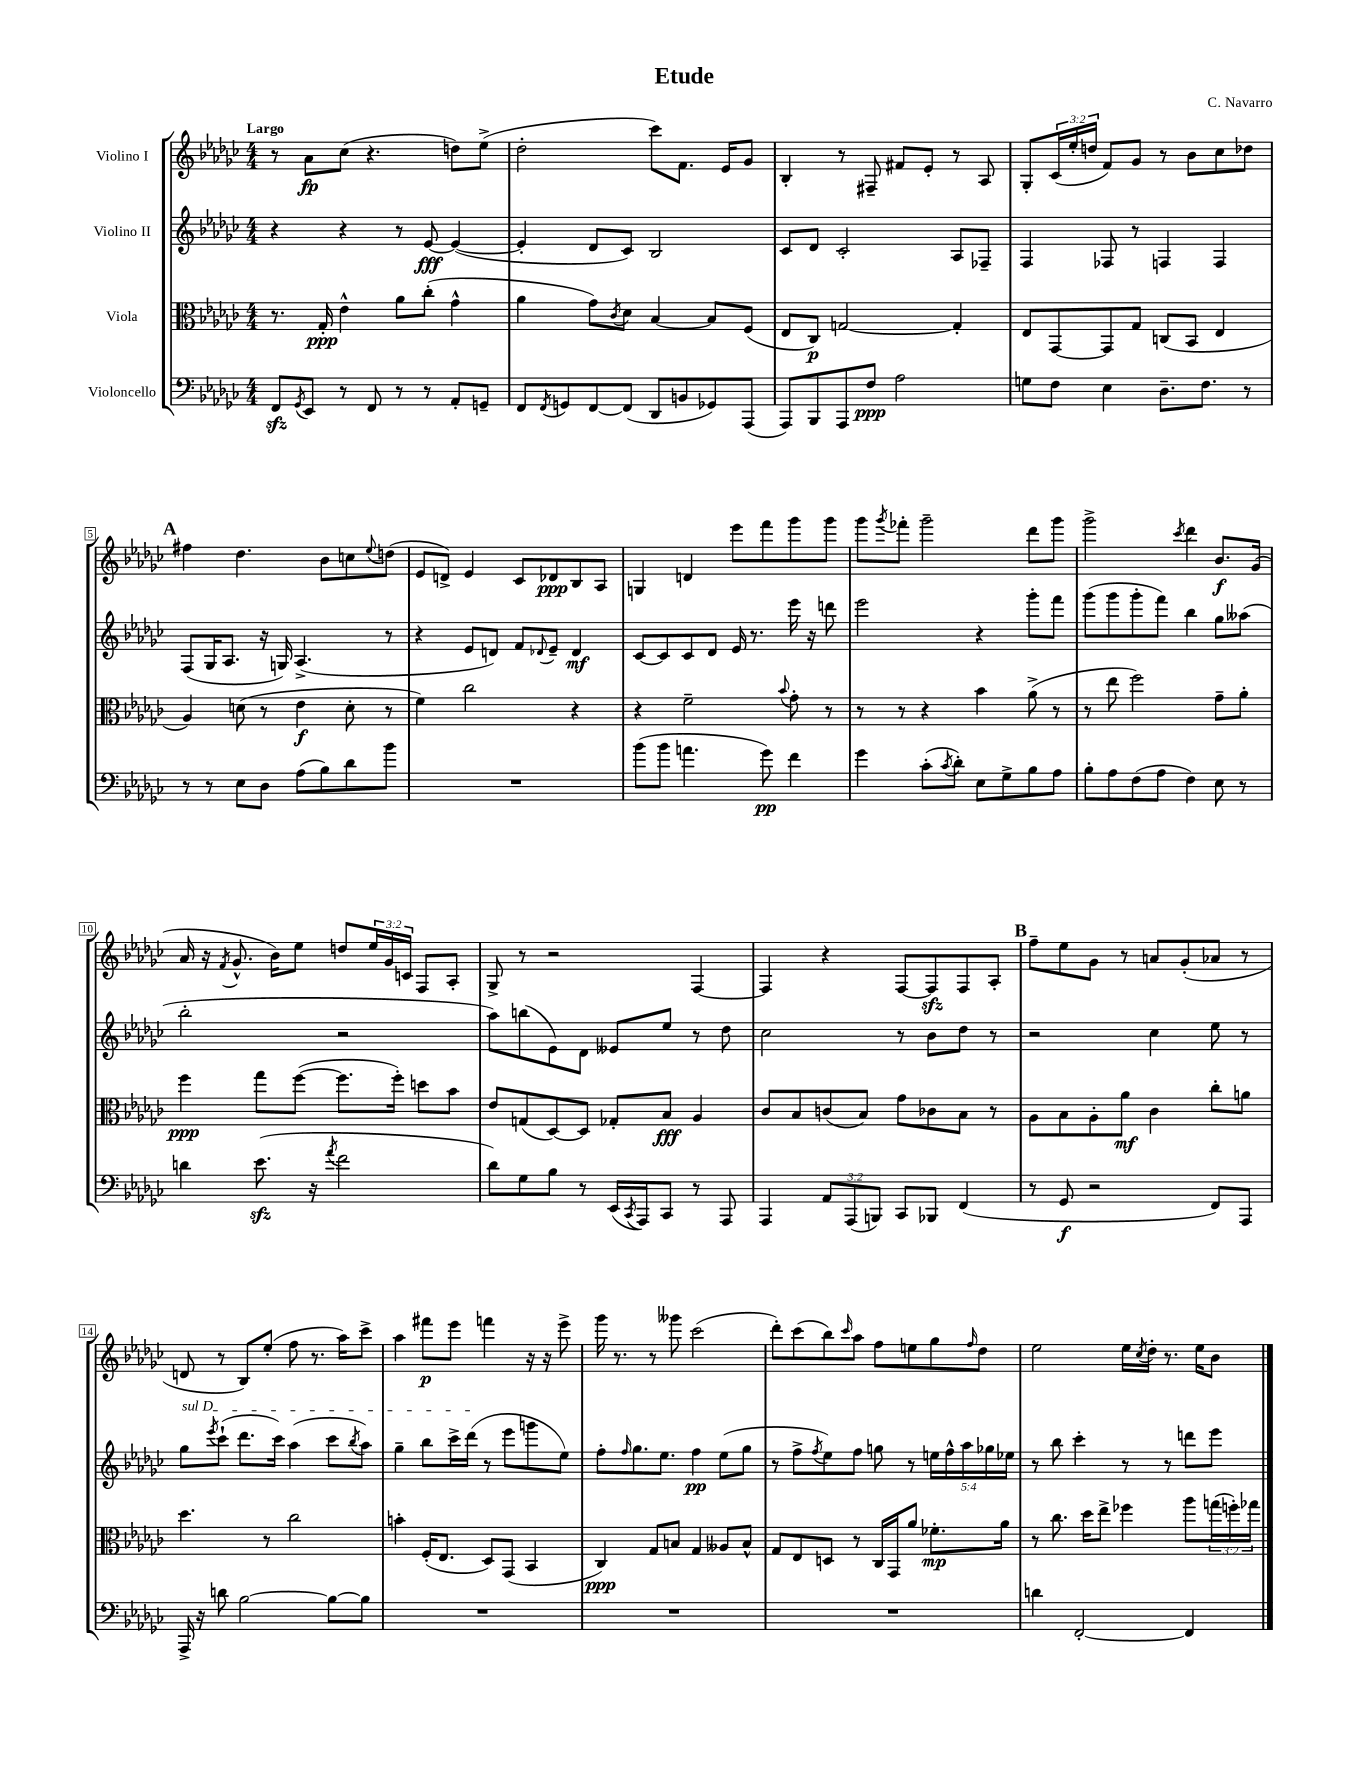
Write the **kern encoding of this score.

**kern	**kern	**kern	**kern
*staff4	*staff3	*staff2	*staff1
*clefF4	*clefC3	*clefG2	*clefG2
*k[b-e-a-d-g-c-]	*k[b-e-a-d-g-c-]	*k[b-e-a-d-g-c-]	*k[b-e-a-d-g-c-]
*M4/4	*M4/4	*M4/4	*M4/4
8FF	8.r	4r	8r
8qGG-	.	.	.
8EE-	.	.	8a-
.	16G-'	.	.
8r	4e-^^	4r	(8cc-
8FF	.	.	4.r
8r	8a-	8r	.
8r	(8cc-'	[8e-	.
8AA-'	4g-^^	(4e-_	8dd)
8GG~	.	.	(8ee-^
=	=	=	=
8FF	4a-	4e-']	2dd-'
8qFF	.	.	.
8GG	.	.	.
[8FF	8g-)	8d-	.
.	8qc-	.	.
(8FF]	8d-	8c-)	.
8DD-	[4B-	2B-	8ccc-)
8BB	.	.	8.f
8GG-)	8B-]	.	.
.	.	.	16e-
(8AAA-	(8F	.	8g-
=	=	=	=
8AAA-)	8E-	8c-	4B-'
8BBB-	8C-)	8d-	.
8AAA-	[2G	2c-'	8r
8F	.	.	8F#~
2A-	.	.	8f#
.	.	.	8e-'
.	4G']	8A-	8r
.	.	8F-~	8A-
=	=	=	=
8G	8E-	4F	8G-'
8F	[8GG-	.	(24c-
.	.	.	24ee-'
.	.	.	24dd
4E-	8GG-]	8F-	8f)
.	8G-	8r	8g-
8.D-~	(8C	4F	8r
.	8BB-	.	8b-
8.F	.	.	.
.	4E-	4F	8cc-
8r	.	.	8dd-
=	=	=	=
8r	4A-)	(8F	4ff#
8r	.	16G-	.
.	.	8.A-	.
8E-	(8d	.	4.dd-
8D-	8r	16r	.
.	.	16G)	.
(8A-	4e-	(4.A-^	.
8B-)	.	.	8b-
8d-	8d'	.	8cc
.	.	.	8qqee-
8b-	8r	8r	(8dd
=	=	=	=
1r	4f)	4r	8e-
.	.	.	8d^)
.	2cc-	8e-	4e-
.	.	8d)	.
.	.	8f	8c-
.	.	8qqd-	.
.	.	8e-~	8d-
.	4r	4d-	8B-
.	.	.	8A-
=	=	=	=
(8b-	4r	[8c-	4G
8b-	.	8c-]	.
4.a	2f~	8c-	4d
.	.	8d-	.
.	.	16e-	8eee-
.	.	8.r	.
8g-)	.	.	8fff
.	8qqb-	.	.
4f	8g-'	16eee-	8ggg-
.	.	16r	.
.	8r	8ddd	8ggg-
=	=	=	=
4g-	8r	2eee-	8ggg-
.	.	.	8qggg-
.	8r	.	8fff-'
(8c-'	4r	.	2ggg-~
8qc-	.	.	.
8d-')	.	.	.
8E-	4b-	4r	.
8G-^	.	.	.
8B-	(8a-^	8ggg-'	8ddd-
8A-	8r	8fff	8ggg-
=	=	=	=
8B-'	8r	(8ggg-	2ggg-^
8A-	8ee-	8ggg-	.
(8F	2ff)	8ggg-'	.
8A-	.	8fff)	.
.	.	.	8qccc-
4F)	.	4bb-	4ddd-
8E-	8g-~	8gg-	8.b-
8r	8a-'	(8aa--	.
.	.	.	(16g-
=	=	=	=
4d	4ff	2bb-'	16a-
.	.	.	16r
.	.	.	8qf
.	.	.	8.g-^^
(8.e-	8gg-	.	.
.	.	.	16b-)
.	([8ff	.	8ee-
16r	.	.	.
8qa-	.	.	.
2f	8.ff]	2r	8dd
.	.	.	24ee-
.	.	.	24g-
.	16ff')	.	.
.	.	.	24c
.	8dd	.	8F
.	8b-	.	8A-'
=	=	=	=
8d-)	8e-	8aa-)	8G-^
8G-	(8G	(8bb	8r
8B-	[8D-)	8e-)	2r
8r	8D-]	8d-	.
(16EE-	8G-'	8e--	.
8qCC-	.	.	.
16AAA-)	.	.	.
8CC-	8B-	8ee-	.
8r	4A-	8r	[4F
8AAA-	.	8dd-	.
=	=	=	=
4AAA-	8c-	2cc-	4F]
.	8B-	.	.
12AA-	(8c	.	4r
(12AAA-	.	.	.
.	8B-)	.	.
12BBB)	.	.	.
8CC-	8g-	8r	[8F
8BBB-	8c-	8b-	8F]
(4FF	8B-	8dd-	8F
.	8r	8r	8A-'
=	=	=	=
8r	8A-	2r	8ff~
8GG-	8B-	.	8ee-
2r	8A-'	.	8g-
.	8a-	.	8r
.	4c-	4cc-	8a
.	.	.	(8g-'
8FF)	8cc-'	8ee-	8a-
8AAA-	8a	8r	8r
=	=	=	=
16AAA-^	4.dd-	8gg-	8d
16r	.	.	.
.	.	8qeee-	.
8d	.	(8ccc-`	8r
[2B-	.	8.ddd-	8B-)
.	8r	.	(8ee-'
.	.	16ccc-)	.
.	2cc-	(4aa-	8ff
.	.	.	8.r
8B-_	.	8ccc-	.
.	.	.	16aa-)
.	.	8qbb-	.
8B-]	.	8aa-)	8ccc-^
=	=	=	=
1r	4b'	4gg-~	4aa-
.	(16F'	8bb-	8fff#
.	8.E-	.	.
.	.	16ccc-^	8eee-
.	.	(16ddd-	.
.	8D-)	8r	4fff
.	(8GG-	8eee-	.
.	4BB-	8ggg	16r
.	.	.	16r
.	.	8ee-)	8eee-^
=	=	=	=
1r	4C-)	8ff'	16ggg-
.	.	.	8.r
.	.	16qqff	.
.	.	8.gg-	.
.	8G-	.	8r
.	.	8.ee-	.
.	8B	.	8ggg--
.	4G-	4ff	(2ccc-
.	8A--	(8ee-	.
.	8B^^	8gg-	.
=	=	=	=
1r	8G-	8r	8ddd-')
.	8E-	8ff^	(8ccc-
.	.	8qff	.
.	8D	8ee-)	8bb-)
.	.	.	16qqccc-
.	8r	8ff	8aa-
.	16C-	8gg	8ff
.	16GG-	.	.
.	8a-	8r	8ee
.	8.f-'	20ee	8gg-
.	.	20ff^^	.
.	.	20aa-	.
.	.	.	16qqff
.	.	.	8dd-
.	.	20gg-	.
.	16a-	.	.
.	.	20ee-	.
=	=	=	=
4d	8r	8r	2ee-
.	8.cc-	8bb-	.
[2FF'	.	4ccc-'	.
.	16dd-	.	.
.	8ee-^	.	.
.	4ff-	8r	16ee-
.	.	.	8qcc-
.	.	.	16dd-'
.	.	8r	8.r
4FF]	8aa-	8ddd	.
.	.	.	16ee-
.	(24gg	8eee-	8b-
.	24ff')	.	.
.	24gg-	.	.
==	==	==	==
*-	*-	*-	*-
